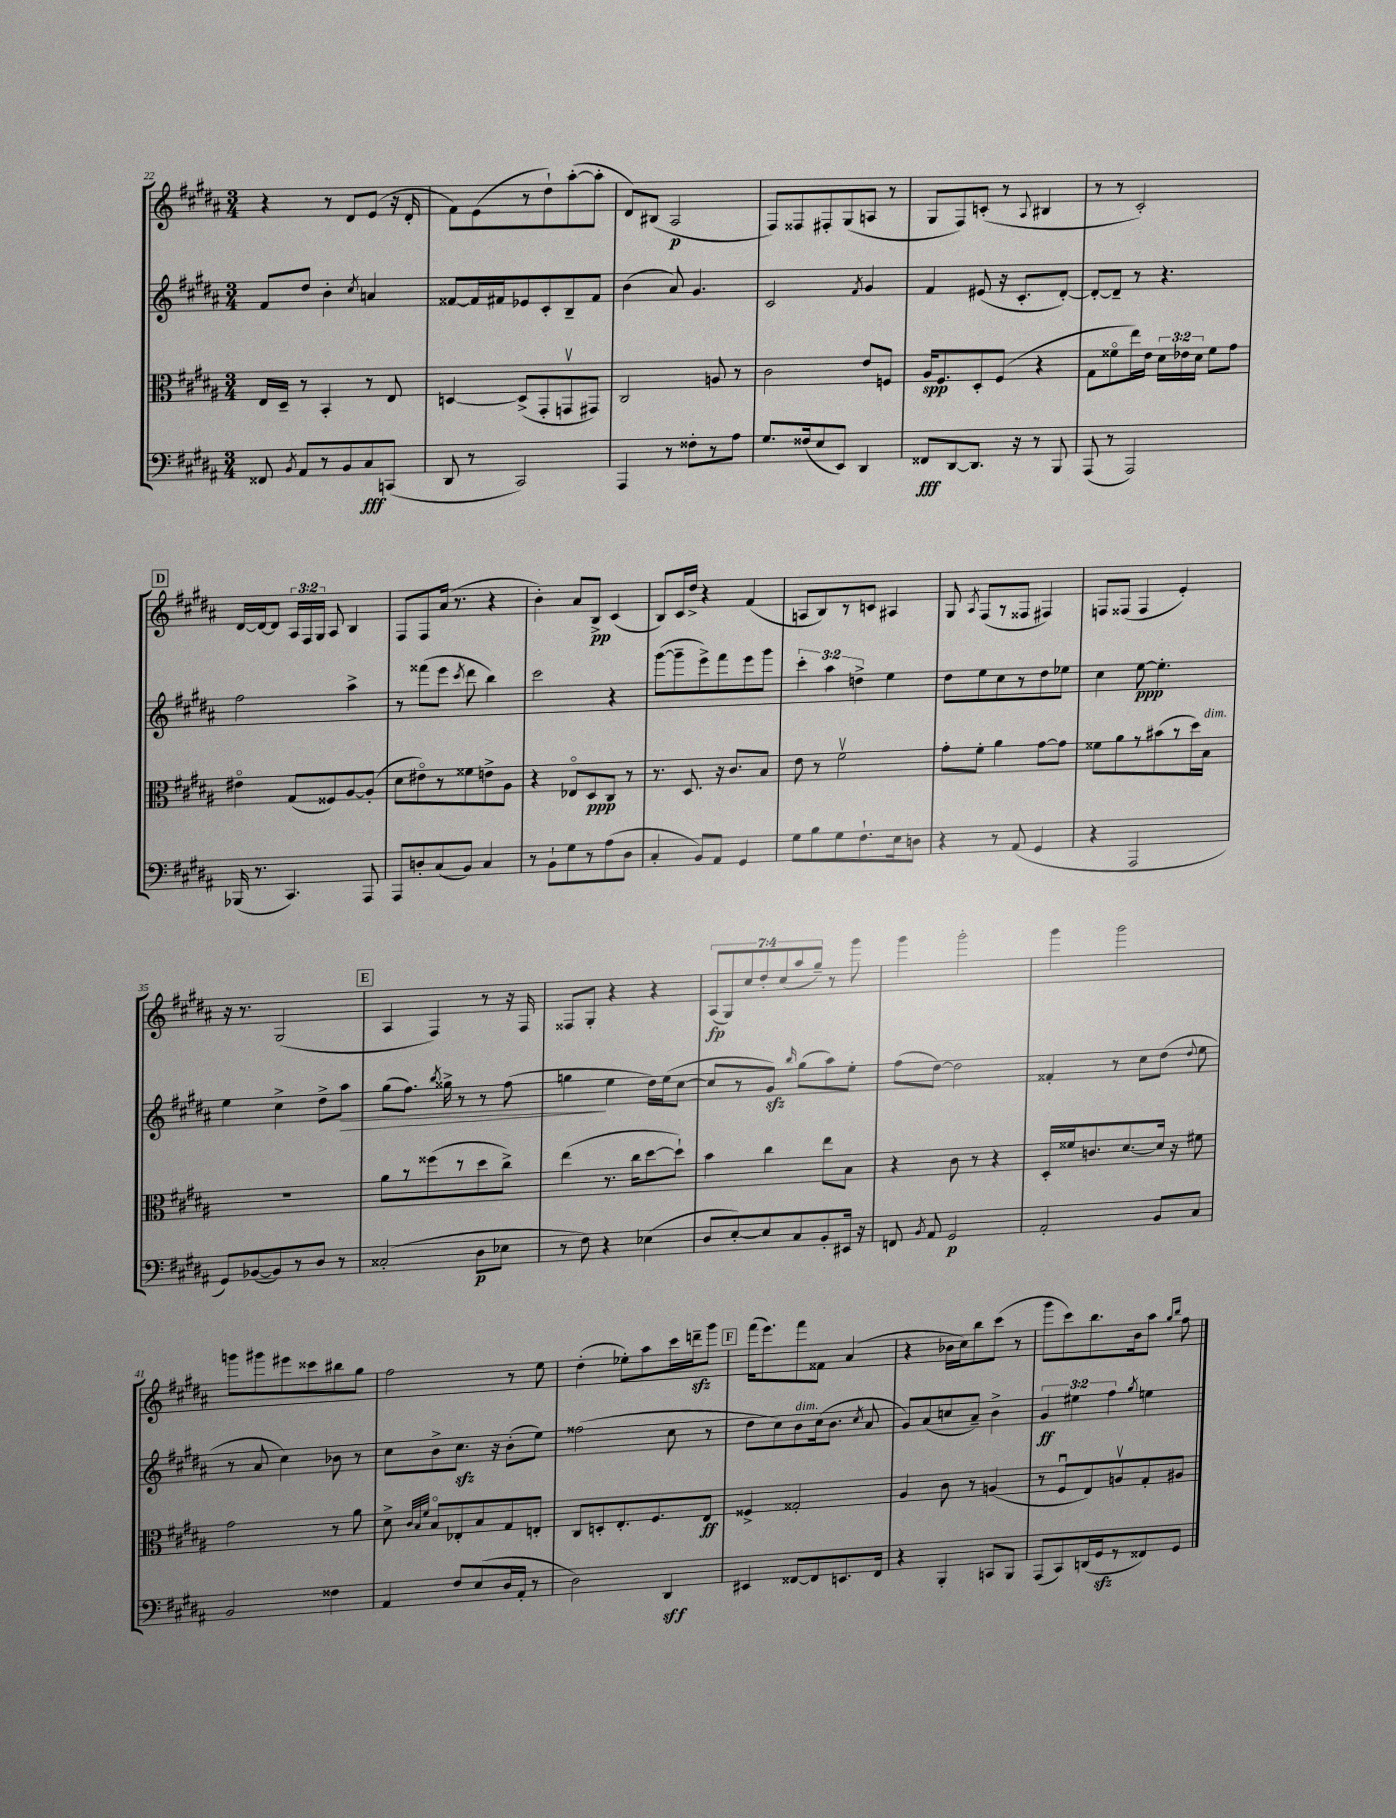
<<
\new StaffGroup <<
\new Staff = "s0" {
    \clef treble \key b \major \numericTimeSignature \time 3/4 \override Staff.TupletNumber.text = #tuplet-number::calc-fraction-text
    \autoBeamOff r4 r8 dis'8[ e'8]( r16 dis'16-. |
    fis'8[) e'8( r8 dis''8-!) ais''8~-.( ais''8]-. |
    dis'8[) bis8]( ais2\p |
    fis8[) fisis8 fis8-. gis8( a8] r8 |
    gis8[ fis8) c'8]-.( r8 \appoggiatura { ais8 } bis4 |
    r8 r8 cis'2-.) |
    \mark \markup { \box "D" } dis'16[~ dis'16~ dis'8] \tuplet 3/2 { ais16[ fis16 gis16] } ais8 b4 |
    fis8[ fis8 ais'16]( r8. r4 |
    b'4-.) ais'8[ b8]->\pp cis'4( |
    b8[) cis'16 dis''16]-> r4 fis'4( |
    a8[ b8) r8 c'8] ais4 |
    gis8 \acciaccatura { ais8 } fis8[( r8 fisis8] fis4) |
    f8[ fisis8]( fisis4 e'4-.) |
    r16 r8. gis2( |
    \mark \markup { \box "E" } ais4 fis4) r8 r16 fis16 |
    fisis8[ gis8]-. r4 r4 |
    \tuplet 7/4 { ais8[\fp( gis8) cis''8 dis''8-. cis''8( ais''8 gis''8]--) } r8 gis'''8 |
    gis'''4 gis'''2-. |
    gis'''4 gis'''2 |
    g'''8[ gis'''8 eis'''8 cisis'''8 bis''8 gis''8] |
    fis''2 r8 e''8 |
    dis''4-.( ees''8[-.) ais''8 cis'''16 d'''16--\sfz gis'''8] |
    \mark \markup { \box "F" } fis'''16[( e'''8.) fis'''8 fisis'8] ais'4( |
    r4 bes'16[ cis''16) b''8 cis'''8]( r8 |
    gis'''8[ cis'''8) b''8. b'16 ais''8] \grace { gis''16[ b''16] } fis''8 \bar "|." |
}
\new Staff = "s1" {
    \clef treble \key b \major \numericTimeSignature \time 3/4 \override Staff.TupletNumber.text = #tuplet-number::calc-fraction-text
    \autoBeamOff fis'8[ dis''8] b'4-. \acciaccatura { cis''8 } a'4 |
    fisis'8[~ fisis'16 fis'16 ees'8 cis'8-. b8-- fis'8] |
    b'4( ais'8) gis'4. |
    cis'2 \acciaccatura { fis'8 } gis'4 |
    fis'4 eis'8( r16 cis'8.[-. dis'8]~-.) |
    dis'8[~-. dis'8]-- r8 r4. |
    \mark \markup { \box "D" } fis''2 ais''4-> |
    r8 fisis'''8[( e'''8] \acciaccatura { cis'''8 } dis'''8 b''4) |
    cis'''2 r4 |
    gis'''8[~( gis'''8-- e'''8->) fis'''8 e'''8 gis'''8] |
    \tuplet 3/2 { cis'''4-. ais''4 d''4-> } e''4 |
    dis''8[ e''8 cis''8 r8 dis''8 ees''8] |
    cis''4 e''8~\ppp e''4.-. |
    e''4 cis''4-> dis''8[-> ais''8]\> |
    \mark \markup { \box "E" } gis''8[( fis''8.]) \acciaccatura { b''8 } gisis''16-> r8 r8 fis''8( |
    g''4\! e''4 dis''16[) e''16( cis''8]~ |
    cis''8[ r8 gis'8]\sfz) \grace { b''16 } gis''8[( ais''8) e''8]-. |
    fis''8[( dis''8]~) dis''2 |
    fisis'4-. r8 cis''8[ dis''8]( \appoggiatura { dis''8 } e''8 |
    r8 ais'8 cis''4) bes'8 r8 |
    cis''8[ b'8-> cis''8.]\sfz r16 b'8[-.( e''8]) |
    fisis''2( cis''8 r8 |
    \mark \markup { \box "F" } dis''8[ cis''8) b'8^\markup { \italic "dim." } cis''16( b'8.] \acciaccatura { cis''8 } ais'8 |
    gis'8[) ais'8( c''8 ais'8]--) b'4-> |
    \tuplet 3/2 { gis'4\ff eis''4 fis''4 } \acciaccatura { gis''8 } e''4 \bar "|." |
}
\new Staff = "s2" {
    \clef alto \key b \major \numericTimeSignature \time 3/4 \override Staff.TupletNumber.text = #tuplet-number::calc-fraction-text
    \autoBeamOff e16[ dis16]-- r8 b,4-. r8 e8 |
    d4~ d8[->( gis,8-. g,8\upbow gis,8]) |
    cis2 a8 r8 |
    cis'2 e'8[ f8] |
    ais16[\spp fis8. dis8-. fis8]( r4 |
    gis8[ fisis'8\flageolet e''16) e'16] \tuplet 3/2 { dis'16[ ees'16 dis'16] } fisis'8[ gis'8] |
    \mark \markup { \box "D" } eis'4\flageolet gis8[( fisis8) ais8~ ais8]-.( |
    dis'8[ eis'8\flageolet) r8 fisis'8 e'8-> ais8] |
    r4 ees8[\flageolet dis8\ppp cis8] r8 |
    r8. dis8. r16 cis'8.[ b8] |
    e'8 r8 fis'2\upbow |
    gis'8[-. fis'8]-. ais'4 gis'8[~ gis'8] |
    fisis'8[ ais'8 r8 bis'8( r8 dis''16) b16]^\markup { \italic "dim." } |
    r2. |
    \mark \markup { \box "E" } ais'8[ r8 fisis''8( r8 dis''8 cis''8]->) |
    e''4( r8. cis''16[ dis''8~ dis''8]-!) |
    b'4 cis''4 e''8[ b8] |
    r4 cis'8 r8 r4 |
    dis16[-. fisis'16 c'8. dis'8.~ dis'16] r16 fis'8 |
    gis'2 r8 ais'8 |
    dis'8-> \grace { cis'32[ b32 fis'32] } b8[\flageolet ees8-. b8 gis8 e8]-. |
    cis8[ d8-. e8.-. fis8. e8]\ff |
    \mark \markup { \box "F" } fisis4-> gisis2-. |
    ais4 cis'8 r8 a4( |
    r8 fis8[\downbow e8) a8\upbow gis8-. ais8] \bar "|." |
}
\new Staff = "s3" {
    \clef bass \key b \major \numericTimeSignature \time 3/4
    \autoBeamOff fisis,8 \acciaccatura { b,8 } ais,8[ r8 b,8 cis8\fff c,8]( |
    dis,8 r8 cis,2) |
    ais,,4 r8 fisis8[-. r8 ais8] |
    gis8.[ fisis16( e8 e,8]) dis,4 |
    fisis,8[\fff dis,8~ dis,8.] r16 r8 b,,8 |
    ais,,8( r8 ais,,2) |
    \mark \markup { \box "D" } bes,,16( r8. cis,4.) ais,,8 |
    ais,,8[ d8-. cis8( b,8]) cis4 |
    r8 b,8[-! gis8 r8 ais8( dis8] |
    cis4-. b,8[) ais,8] gis,4 |
    gis8[ b8 gis8 fis8.-! e16 d8] |
    r4 r8 ais,8( gis,4 |
    r4 ais,,2 |
    gis,8[) bes,8~( bes,8) r8 dis8] r8 |
    \mark \markup { \box "E" } cisis2-.( dis8[\p ees8] |
    r8 fis8) r4 ees4( |
    dis8[ e8~-.) e8 cis8 b,8-. eis,16] r16 |
    f,8 \acciaccatura { b,8 } ais,8 gis,2\p |
    ais,2-. b,8[ cis8] |
    b,2 fisis4 |
    ais,4 fis8[ e8( dis16 ais,16]-. r8 |
    dis2) dis,4\sff |
    \mark \markup { \box "F" } eis,4 fisis,8[~ fisis,8 e,8. fisis,16] |
    r4 b,,4-. c,8[ b,,8] |
    ais,,8[( cis,8) d,16( gis,16\sfz r8 fisis,8) gis,8] \bar "|." |
}
>>
>>
\layout { \context { \Score currentBarNumber = #22 } }
